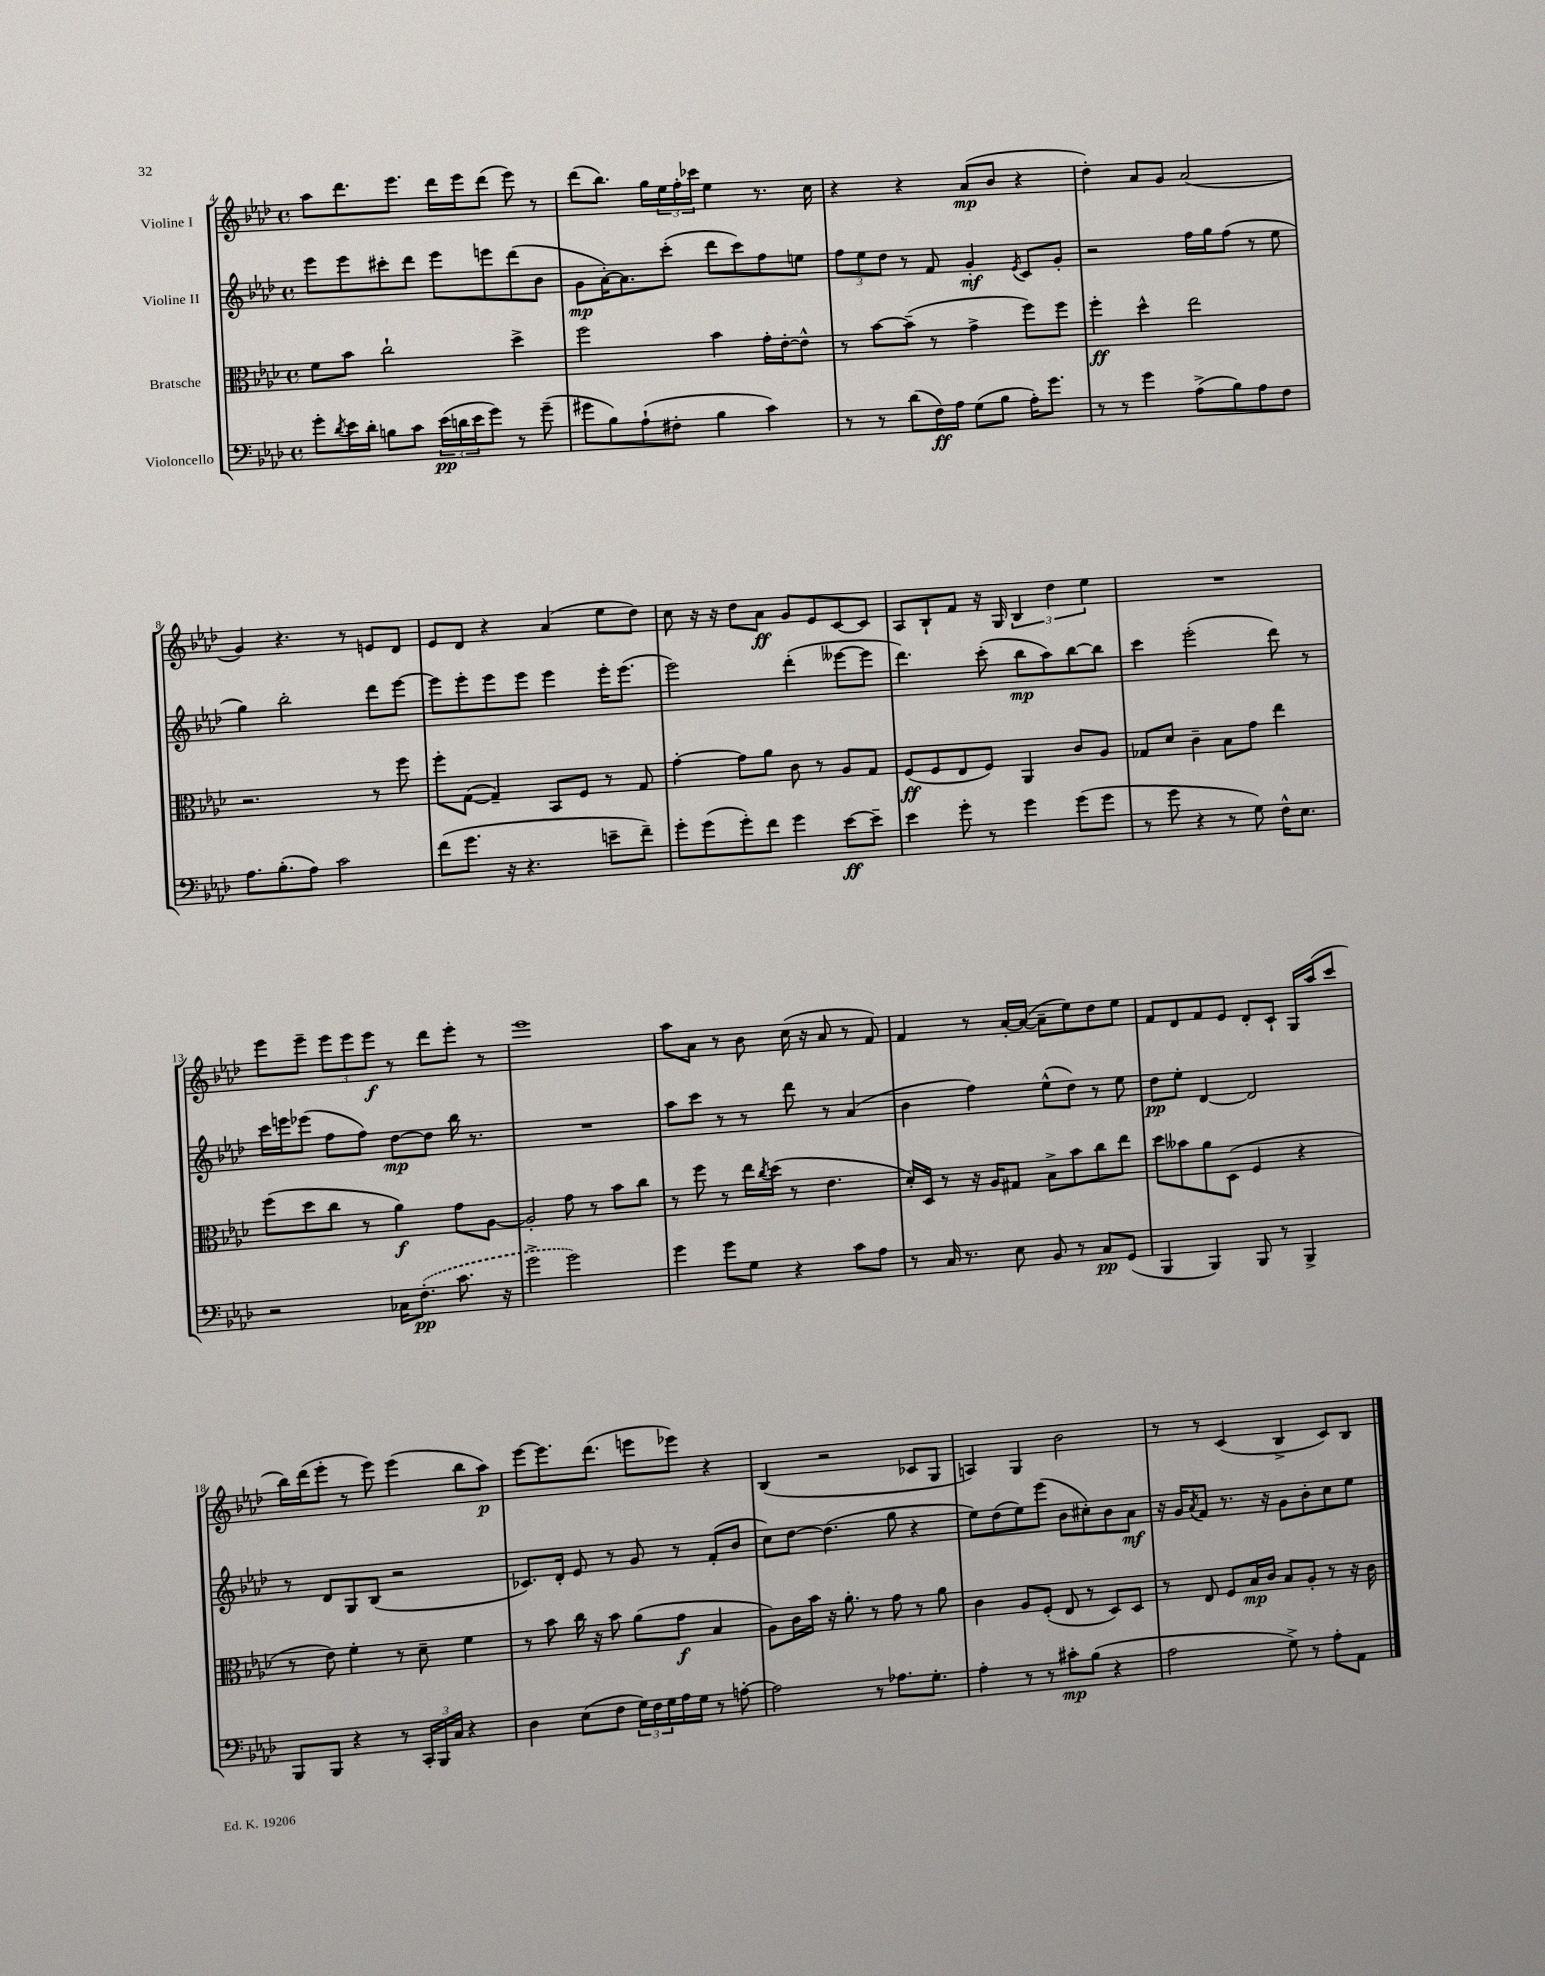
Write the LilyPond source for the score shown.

<<
\new StaffGroup <<
\new Staff = "s0" \with { instrumentName = "Violine I" } {
    \clef treble \key aes \major \defaultTimeSignature \time 4/4
    aes''8 des'''8. ees'''8. des'''16 ees'''16 des'''8( ees'''8) r8 |
    des'''8( bes''8.) g''16 \tuplet 3/2 { ees''16 f''16-. ces'''16 } ees''4 r8. c''16 |
    r4 r4 aes'8\mp( bes'8 r4 |
    des''4-.) aes'8 g'8 aes'2( |
    g'4) r4. r8 e'8 des'8 |
    ees'8 des'8 r4 aes'4( ees''8 des''8) |
    c''8 r16 r16 des''8 aes'8\ff g'8 ees'8 c'8~ c'8 |
    aes8 bes8-! f'8 r16 g16 \tuplet 3/2 { bes4 des''4 ees''4 } |
    R1 |
    ees'''8 ees'''8-- \tuplet 3/2 { ees'''8 ees'''8 ees'''8\f } r8 des'''8 ees'''8-. r8 |
    ees'''1 |
    aes''8 aes'8 r8 bes'8 c''16( r16 aes'8 r8 f'8) |
    f'4 r8 aes'16~-. aes'16~( aes'8-- ees''8) des''8 ees''8 |
    f'8 des'8 f'8 ees'8 des'8-. c'8-! g16 aes''16( c'''8 |
    bes''16) des'''16( ees'''8-. r8 ees'''8) ees'''4( bes''8 aes''8\p) |
    ees'''8~ ees'''8. des'''8.( e'''8 ees'''8) r4 |
    bes4( r2 ces'8 g8 |
    a4) g4 bes'2 |
    r8 r8 c'4( bes4-> c'8) bes8 \bar "|." |
}
\new Staff = "s1" \with { instrumentName = "Violine II" } {
    \clef treble \key aes \major \defaultTimeSignature \time 4/4
    ees'''8 ees'''8 cis'''8-. des'''8 ees'''8 e'''8 des'''8( bes'8 |
    g'8\mp aes'16~-.) aes'8. c'''8-.( des'''8 c'''8) f''8 e''8 |
    \tuplet 3/2 { f''8 ees''8 des''8 } r8 f'8 g'4-.\mf \acciaccatura { ees'8 } c'8 g'8-. |
    r2 f''16 g''16 f''8( r8 ees''8 |
    g''4) bes''2-. des'''8 ees'''8~ |
    ees'''8 ees'''8-. ees'''8 ees'''8 ees'''4 ees'''16-. ees'''8.( |
    ees'''2) des'''4-.( eeses'''8~ eeses'''8 |
    des'''4.) c'''8-.( bes''8\mp aes''8) bes''8~ bes''8 |
    c'''4 ees'''2-.( des'''8) r8 |
    c'''16 e'''16 ees'''8( f''8 f''8) des''8~\mp des''8 bes''16 r8. |
    R1 |
    aes''8 c'''8 r8 r8 des'''8 r8 aes'4( |
    bes'4 f''4) ees''8-^( des''8) r8 ees''8 |
    des''8\pp ees''8-. des'4~ des'2 |
    r8 des'8 g8 bes8( r2 |
    ces'8.) des'16-. ees'8 r8 g'8 r8 f'8-.( bes'8 |
    c''8) des''8~ des''4.( g''8 r4 |
    ees''8) des''8( ees''8) ees'''8( bes'8 cis''8-.) bes'8 aes'8\mf |
    r16 g'16 \acciaccatura { aes'8 } f'8 r8. r16 g'8 bes'8-. c''8 ees''8 \bar "|." |
}
\new Staff = "s2" \with { instrumentName = "Bratsche" } {
    \clef alto \key aes \major \defaultTimeSignature \time 4/4
    f'8 bes'8 c''2-! des''4-> |
    f''2 bes'4 g'16-. ees'16~-. ees'8-^ |
    r8 bes'8~ bes'8--( r8 g'4-> f''8) f''8 |
    f''4-.\ff des''4-^ ees''2 |
    r2. r8 f''8 |
    f''8-. g8~( g4--) bes,8 f8 r8 g8 |
    g'4~-. g'8 aes'8 c'8 r8 aes8 g8 |
    f8\ff( f8 ees8 f8) aes,4 c'8 aes8 |
    ges8 des'8 c'4-- bes8 g'8 ees''4 |
    f''8( des''8 c''8 r8 aes'4\f) g'8 aes8~ |
    aes2-. g'8 r8 bes'8 c''8 |
    r8 f''8 r8 ees''16 \acciaccatura { c''8 } des''16( r8 ees'4. |
    des'16-.) des16 r8 r16 aes16 gis8 bes8-> bes'8 c''8 ees''8 |
    des''8 beses'8 aes'8 des8( f4 r4 |
    r8 ees'8) f'4-. r8 des'8-- f'4 |
    r8 bes'8 c''16 r16 bes'8 aes'8( g'8\f bes4 |
    aes8) c'16 bes'16 r16 aes'8.-. r8 g'8 r8 aes'8 |
    c'4 aes8 f8-.( ees8 r8 des8) des8 |
    r8 ees8 f8 bes16\mp c'16 bes8 aes8-. r8 r16 c'16 \bar "|." |
}
\new Staff = "s3" \with { instrumentName = "Violoncello" } {
    \clef bass \key aes \major \defaultTimeSignature \time 4/4
    g'8-. \acciaccatura { des'8 } ees'16 des'16-. b8 c'8 \tuplet 3/2 { ees'16\pp( d'16 ees'16 } g'8) r8 g'8--( |
    gis'8 bes8) aes8-!( fis8-. bes4 c'4) |
    r8 r8 des'8( f16\ff) aes16 g8( bes8 aes16-.) g'8. |
    r8 r8 g'4 aes8->( bes8) aes8 f8 |
    aes8. bes8.-.( aes8) c'2 |
    f'8( g'8. r16 r4. e'8-- f'8--) |
    g'8-. g'8( g'8-.) f'8 g'4 ees'8~\ff ees'8-- |
    ees'4 g'8-. r8 g'4 g'8( g'8 |
    r8 g'8 r4 r8 g8) f16-^ ees8. |
    r2 ces16 \once \slurDashed f8.-.\pp( c'8. r16 |
    g'2-> g'2) |
    g'4 g'8 g8 r4 c'8 aes8 |
    r8 c16 r8. ees8 bes,8 r8 c8\pp g,8( |
    bes,,4 bes,,4) bes,,8 r8 bes,,4-> |
    bes,,8 bes,,8 r4 r8 \tuplet 3/2 { c,16-. bes,,16 c16 } r4 |
    des4 ees8( f8 \tuplet 3/2 { g16) f16 g16 } aes16 g16 r8 a8~-. |
    a2 r8 aes8. g8.-. |
    aes4-. r8 r8 cis'8-.\mp bes8( r4 |
    aes2 g8->) r8 aes8-. aes,8 \bar "|." |
}
>>
>>
\layout { \context { \Score currentBarNumber = #4 } }
